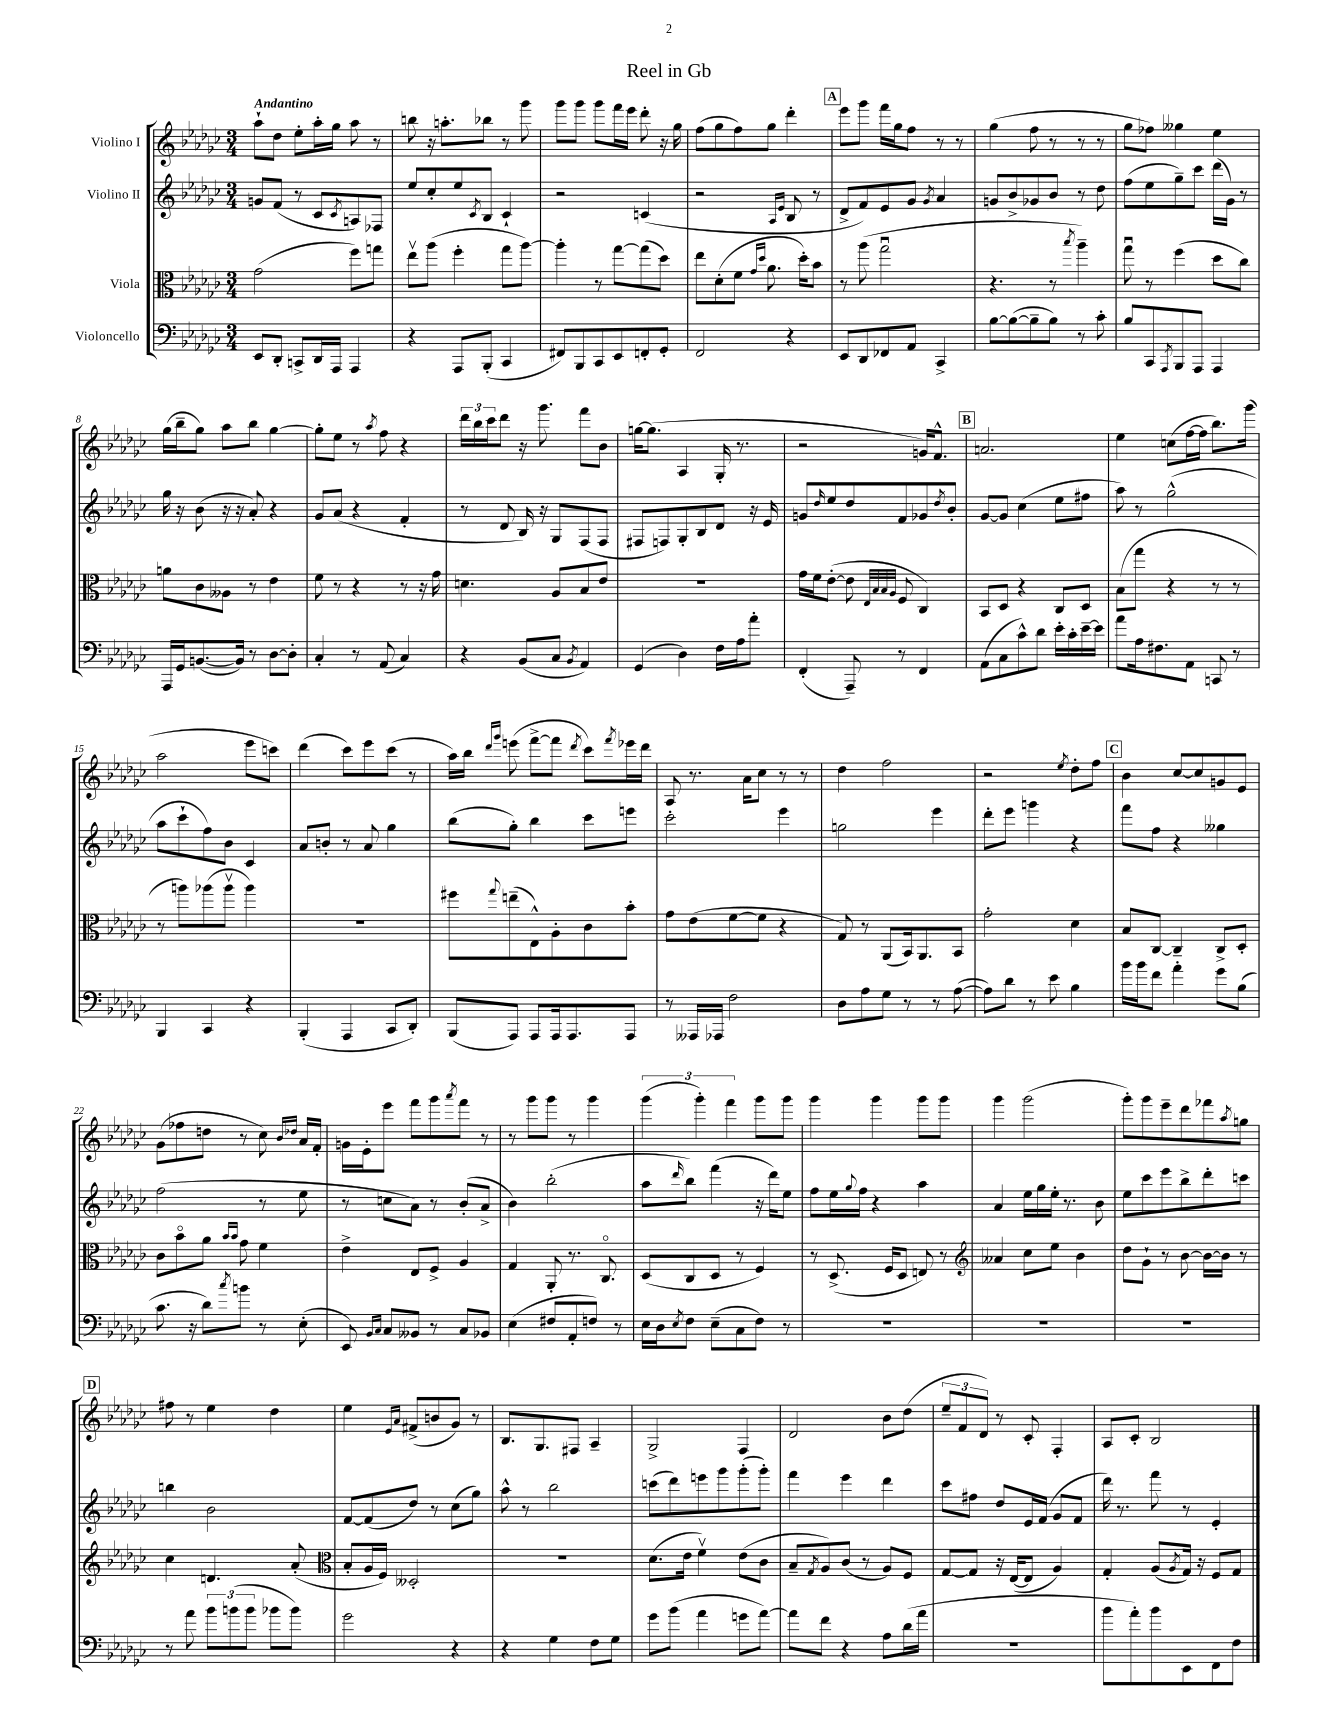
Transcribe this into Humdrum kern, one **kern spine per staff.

**kern	**kern	**kern	**kern
*staff4	*staff3	*staff2	*staff1
*clefF4	*clefC3	*clefG2	*clefG2
*k[b-e-a-d-g-c-]	*k[b-e-a-d-g-c-]	*k[b-e-a-d-g-c-]	*k[b-e-a-d-g-c-]
*M3/4	*M3/4	*M3/4	*M3/4
8EE-	(2g-	8g	8aa-`
8DD-'	.	(8f	8dd-
8CC^	.	8r	8ee-'
16DD-	.	8c-	16aa-'
16AAA-	.	.	16gg-
.	.	8qc-	.
4AAA-	8ff)	8A)	8aa-
.	8gg	8F-	8r
=	=	=	=
4r	8ee-v	8ee-	8bb
.	(8aa-	8cc-'	16r
.	.	.	8.aa'
8AAA-	4ff'	8ee-	.
.	.	8qc-	.
(8BBB-'	.	8B-	8bb-
4CC-	8gg-	4c-`	8r
.	[8aa-)	.	8ggg-
=	=	=	=
8FF#)	4aa-']	2r	8ggg-
8BBB-	.	.	8ggg-
8CC-	8r	.	8ggg-
8EE-	[8gg-	.	16fff
.	.	.	16eee-
8FF'	(8gg-]	(4c	8ddd-'
8GG-'	8dd-)	.	16r
.	.	.	16gg-
=	=	=	=
2FF	8ee-	2r	(8ff
.	(8d-'	.	8gg-
.	8f	.	8ff)
.	16qqg-	.	.
.	16qqdd-	.	.
.	8.a-	.	8gg-
.	.	16qqA-	.
.	.	16qqe-	.
4r	.	8B-	4ddd-'
.	16dd-')	.	.
.	8b-	8r	.
=	=	=	=
8EE-	8r	8d-^	8eee-
8DD-	(8aa-	8f)	8ggg-
8FF-	2gg-u	8e-	16fff
.	.	.	16gg-
8AA-	.	8g-	8ff
.	.	8qg-	.
4CC-^	.	4a-	8r
.	.	.	8r
=	=	=	=
[8B-	4.r	8g	(4gg-
(8B-_	.	8b-^	.
8B-~]	.	8g-	8ff
8B-)	8r	8b-	8r
.	8qbb-	.	.
8r	4aa-~)	8r	8r
8c-'	.	8dd-	8r
=	=	=	=
8B-	8gg-u	(8ff	8gg-
8CC-	8r	8ee-	8ff-)
8qAAA-	.	.	.
8BBB-	(4ff	8gg-~)	4gg--
8AAA-	.	8ccc-	.
4AAA-	8dd-	(16ddd-	4ee-
.	.	16g-)	.
.	8cc-)	8r	.
=	=	=	=
16AAA-	8a	16gg-	(16gg-
16GG-	.	16r	16bb-~
([8.BB	8c-	(8b-	8gg-)
.	8A--	16r	8aa-
16BB])	.	16r	.
8r	8r	8a-')	8bb-
[8D-	4e-	4r	[4gg-
8D-']	.	.	.
=	=	=	=
4C-'	8f	8g-	8gg-']
.	8r	(8a-	8ee-
8r	4r	4r	8r
.	.	.	8qaa-
(8AA-	.	.	8ff
4C-)	8r	4f'	4r
.	16r	.	.
.	16g-	.	.
=	=	=	=
4r	4.d	8r	24ddd-
.	.	.	24bb-
.	.	.	24ccc-
.	.	8d-	8ddd-
(8BB-	.	16B-)	16r
.	.	16r	8.ggg-
8C-	8A-	8G-	.
8qBB-	.	.	.
4AA-)	8B-	(8F	8fff
.	8e-	8F	8b-
=	=	=	=
(4GG-	2.r	8F#	[16gg
.	.	.	(8.gg]
.	.	8F)	.
4D-)	.	8G-'	4A-
.	.	8B-	.
16F	.	8d-	16G-'
16A-	.	.	8.r
8a-'	.	16r	.
.	.	16e-	.
=	=	=	=
(4FF'	16g-	8g	2r
.	16f	.	.
.	.	16qqdd-	.
.	([8e-'	8ee-	.
8AAA-~)	8e-]	8dd-	.
.	32qqE-	.	.
.	32qqB-	.	.
.	32qqB-	.	.
.	32qqA-	.	.
8r	8F	8f	.
4FF	4C-)	8g-	16g)
.	.	.	8.f^^
.	.	8qdd-	.
.	.	8b-'	.
=	=	=	=
(8AA-	8BB-	[8g-	2.a
8C-	8D-	8g-]	.
8c-^^)	4r	(4cc-	.
8d-	.	.	.
16e-'	8C-	8ee-	.
16c-'	.	.	.
[16e-~	8D-	8ff#	.
16e-]	.	.	.
=	=	=	=
8a-	(8B-	8aa-)	4ee-
16A-	8gg-	8r	.
8.F#	.	.	.
.	4r	(2gg-^^	(8cc
8AA-	.	.	[16ff
.	.	.	16ff]
8CC	8r	.	8.bb-)
8r	8r	.	.
.	.	.	(16ggg-
=	=	=	=
4BBB-	8r	8aa-	2aa-
.	8aa)	8ccc-`	.
4CC-	(8aa-	8ff)	.
.	8aa-v	8b-	.
4r	4aa-)	4c-	8eee-
.	.	.	8ccc)
=	=	=	=
(4BBB-'	2.r	8a-	(4ddd-
.	.	8b'	.
4AAA-	.	8r	8ccc-)
.	.	8a-	8eee-
8CC-	.	4gg-	(8ccc-
8DD-')	.	.	8r
=	=	=	=
(8BBB-	8ff#	(8bb-	16aa-)
.	.	.	16bb-
.	.	.	16qqddd-
.	8qqgg-	.	16qqggg-
8AAA-)	(8ee~	8gg-')	(8eee
8AAA-	8E-^^)	4bb-	[8fff^
16AAA-	8A-'	.	8fff]
8.AAA-	.	.	.
.	.	.	8qddd-
.	8c-	8ccc-	8ccc-)
.	.	.	8qfff
8AAA-	8b-'	8eee	16eee-
.	.	.	16ddd-
=	=	=	=
8r	8g-	2ccc-'	8A-
16AAA--	(8e-	.	8.r
16AAA-	.	.	.
2F	[8f	.	.
.	.	.	16a-
.	8f]	.	8cc-
.	4r	4eee-	8r
.	.	.	8r
=	=	=	=
8D-	8G-)	2gg	4dd-
8A-	8r	.	.
8G-	(8AA-	.	2ff
8r	16BB-)	.	.
.	8.AA-	.	.
8r	.	4eee-	.
([8A-	8BB-	.	.
=	=	=	=
8A-])	2g-'	8ddd-'	2r
8d-	.	8eee-	.
8r	.	4ggg	.
8e-	.	.	.
.	.	.	8qee-
4B-	4d-	4r	8dd-'
.	.	.	8ff
=	=	=	=
16b-	8B-	8fff	4b-
16b-	.	.	.
8f	[8C-	8ff	.
4a-'	4C-~]	4r	[8cc-
.	.	.	8cc-]
8g-	8C-^	4gg--	8g
(8B-	8D-'	.	8e-
=	=	=	=
8.c-	8c-	(2ff	(8g-
.	8b-o	.	8ff-
16r	.	.	.
8d-)	8a-	.	8dd
.	16qqb-	.	.
8qcc-	16qqb-	.	.
8b	8g-	.	8r
8r	4f	8r	8cc-)
.	.	.	16qqb-
.	.	.	16qqdd-
(8E-'	.	8ee-	16a-
.	.	.	16f'
=	=	=	=
8EE-)	4e-^	8r	16g
.	.	.	16e-'
16qqBB-	.	.	.
16qqC-	.	.	.
8C-	.	8cc	8eee-
8BB--	8E-	8a-)	8fff
8r	8F^	8r	8ggg-
.	.	.	8qaaa-
8C-	4A-	(8b-'	8fff
8BB-	.	8a-^	8r
=	=	=	=
(4E-	4G-	4b-)	8r
.	.	.	8ggg-
8F#	8AA-'	(2bb-'	8ggg-
8AA-'	8.r	.	8r
8F)	.	.	4ggg-
.	8.C-o	.	.
8r	.	.	.
=	=	=	=
16E-	(8D-	8aa-	(6ggg-
16D-	.	.	.
8qE-	.	16qqddd-	.
8F	8C-	8bb-)	.
.	.	.	6ggg-')
(8E-~	8D-	(4fff	.
.	.	.	6fff
8C-	8r	.	.
8F)	4F)	16r	8ggg-
.	.	16ddd-)	.
8r	.	8ee-	8ggg-
=	=	=	=
2.r	8r	8ff	4ggg-
.	(8.D-^	16ee-	.
.	.	8qqgg-	.
.	.	16ff	.
.	.	4r	4ggg-
.	16F	.	.
.	8D-	.	.
.	8E)	4aa-	8ggg-
.	8r	.	8ggg-
=	=	=	=
*	*clefG2	*	*
2.r	4a--	4a-	4ggg-
.	8cc-	16ee-	(2ggg-
.	.	16gg-	.
.	8ee-	16ee-'	.
.	.	8.r	.
.	4b-	.	.
.	.	8b-	.
=	=	=	=
2.r	8dd-	8ee-	8ggg-')
.	8g-`	8ccc-	8ggg-
.	8r	8eee-	8eee-~
.	[8b-	8bb-^	8ddd-
.	16b-_	8ddd-'	8fff-
.	16b-]	.	.
.	.	.	8qaa-
.	8r	8ccc	8gg
=	=	=	=
8r	4cc-	4bb	8ff#
8a-	.	.	8r
12b-	4.d	2b-	4ee-
(12b	.	.	.
12b	.	.	.
8b-	.	.	4dd-
8b-)	(8a-'	.	.
=	=	=	=
*	*clefC3	*	*
2g-	8B-'	[8f	4ee-
.	16A-	(8f]	.
.	16F)	.	.
.	.	.	16qqe-
.	.	.	16qqa-
.	2D--'	8dd-)	(8f#^
.	.	8r	8b
4r	.	(8cc-	8g-)
.	.	8gg-)	8r
=	=	=	=
4r	2.r	8aa-^^	8.B-
.	.	8r	.
.	.	.	8.G-
4G-	.	2bb-	.
.	.	.	8F#
8F	.	.	4A-~
8G-	.	.	.
=	=	=	=
8g-	(8.d-	(8ccc	2G-^
(8b-	.	8ddd-)	.
.	16e-	.	.
4a-	4fv)	8eee	.
.	.	8ggg-	.
8g	(8e-	(8ggg-'	4F
[8a-)	8c-	8ggg-')	.
=	=	=	=
8a-]	8B-~	4fff	2d-
.	8qG-	.	.
8f	8A-)	.	.
4r	(8c-	4eee-	.
.	8r	.	.
8A-	8A-)	4ddd-	8b-
(16d-	8F	.	(8dd-
16a-	.	.	.
=	=	=	=
2.r	[8G-	8ccc-	12ee-~
.	.	.	12f
.	8G-]	8ff#	.
.	.	.	12d-)
.	16r	8dd-	8r
.	([16E-	.	.
.	8E-]	16e-	8c-'
.	.	(16f	.
.	4A-)	8g-	4F'
.	.	8f	.
=	=	=	=
8b-	4G-'	16ddd-)	8A-
.	.	8.r	.
8a-')	.	.	8c-'
8b-	(8A-	8fff	2B-
.	8qA-	.	.
8EE-	16G-)	8r	.
.	16r	.	.
8FF	8F	4e-'	.
8F	8G-	.	.
==	==	==	==
*-	*-	*-	*-
